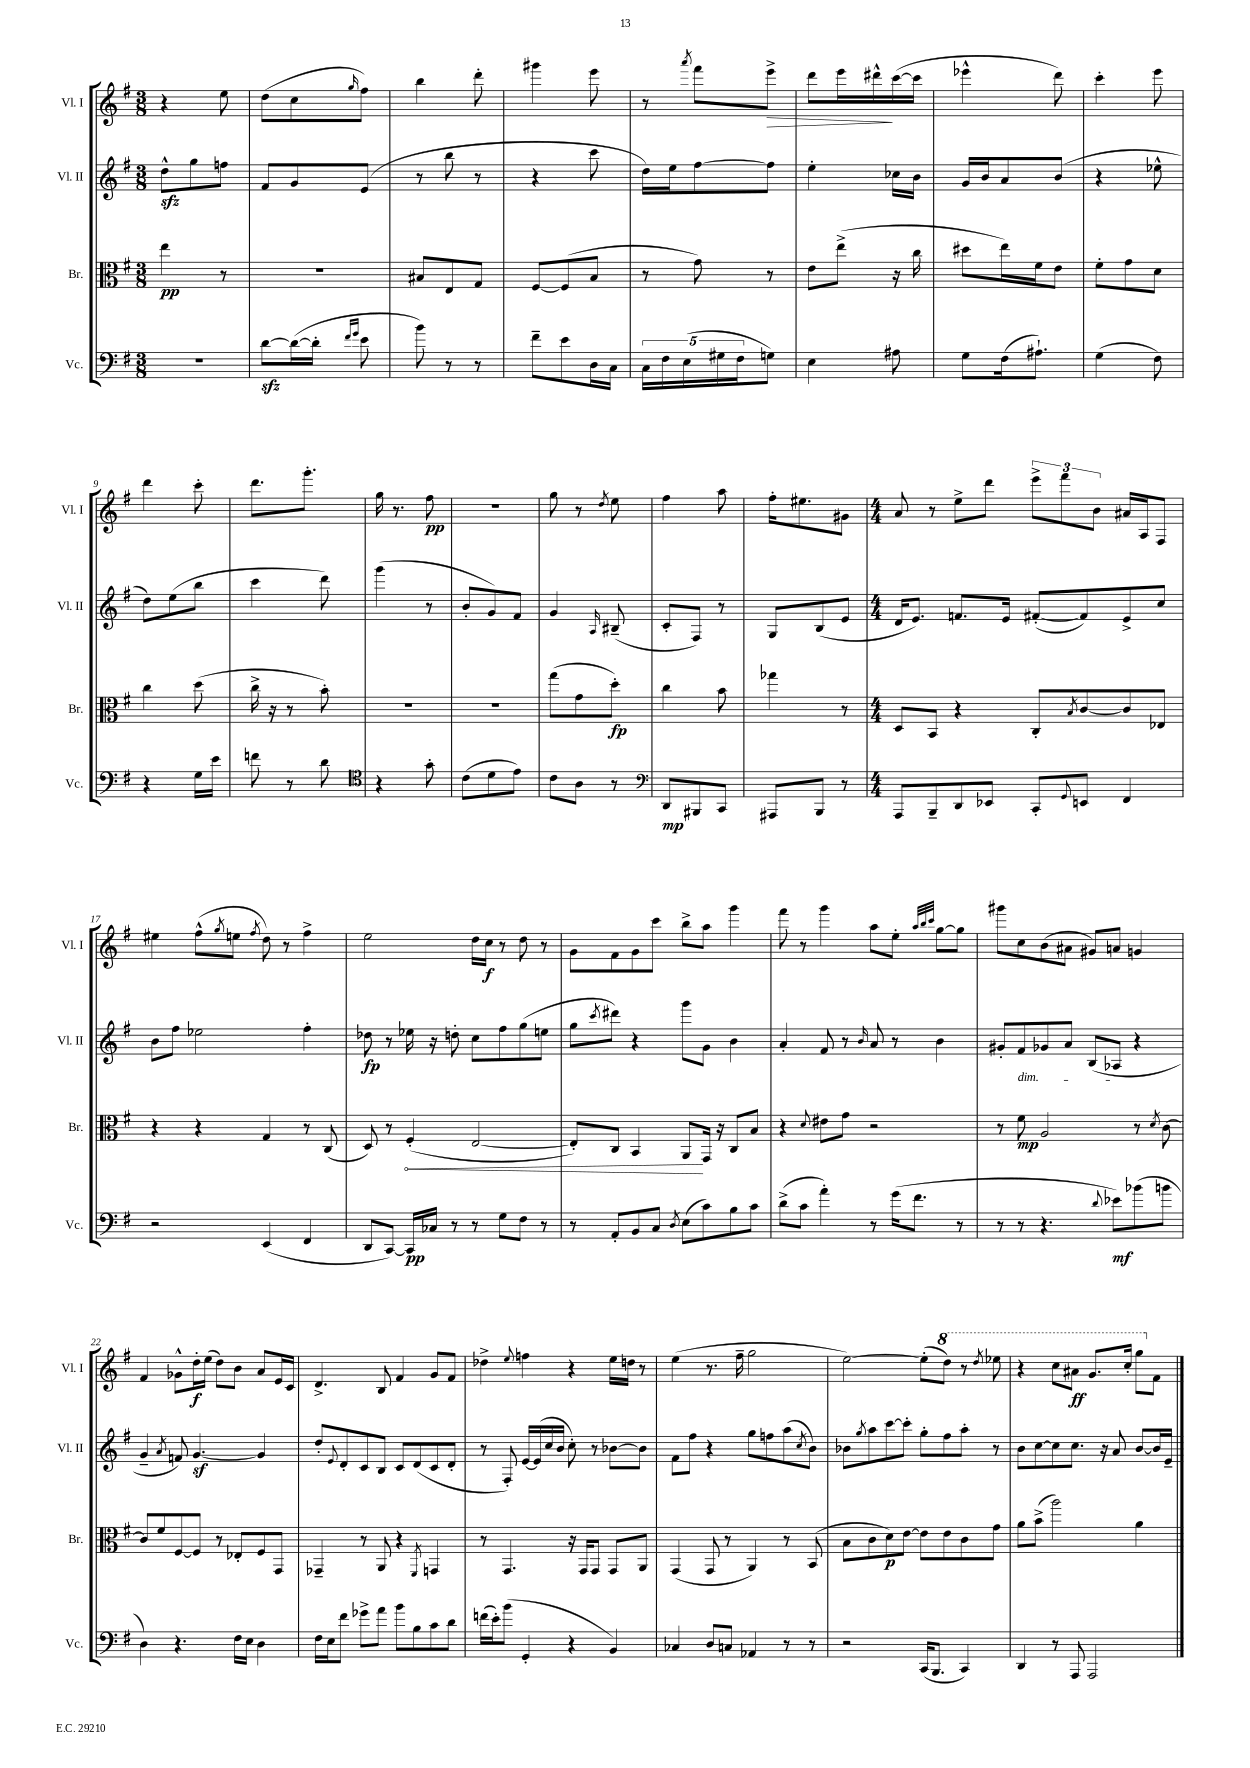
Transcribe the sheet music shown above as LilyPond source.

<<
\new StaffGroup <<
\new Staff = "s0" \with { instrumentName = "Vl. I" shortInstrumentName = "Vl. I" } {
    \clef treble \key g \major \numericTimeSignature \time 3/8
    r4 e''8 |
    d''8( c''8 \grace { g''16 } fis''8) |
    b''4 d'''8-. |
    gis'''4 e'''8 |
    r8 \acciaccatura { a'''8 } fis'''8 e'''8->\> |
    d'''8 e'''16 dis'''16-^\! c'''16~( c'''16 |
    ees'''4-^ d'''8) |
    c'''4-. e'''8 |
    d'''4 c'''8-. |
    d'''8. g'''8.-. |
    g''16 r8. fis''8\pp |
    r4. |
    g''8 r8 \acciaccatura { d''8 } e''8 |
    fis''4 a''8 |
    fis''16-. eis''8. gis'8 |
    \numericTimeSignature \time 4/4 a'8 r8 e''8-> d'''8 \tuplet 3/2 { e'''8-> fis'''8 b'8 } ais'16 a16 fis8 |
    eis''4 fis''8-^( \acciaccatura { g''8 } e''8 \acciaccatura { fis''8 } d''8) r8 fis''4-> |
    e''2 d''16 c''16\f r8 d''8 r8 |
    g'8 fis'8 g'8 c'''8 b''8-> a''8 g'''4 |
    fis'''8 r8 g'''4 a''8 e''8-. \grace { a''32 b''32 c'''32 } g''8~ g''8 |
    gis'''8 c''8 b'8( ais'8 gis'8) a'8 g'4 |
    fis'4 ges'8-^ d''16-.\f e''16( d''8) b'8 a'8 e'16 c'16 |
    d'4.-> b8 fis'4 g'8 fis'8 |
    des''4-> \appoggiatura { e''8 } f''4 r4 e''16 d''16 r8 |
    e''4( r8. fis''16-- g''2 |
    e''2~) e''8-.( \ottava #1 d'''8) r8 \acciaccatura { d'''8 } ees'''8 |
    r4 c'''8 ais''8\ff g''8. c'''16-. g'''8 \ottava #0 fis'8 \bar "|." |
}
\new Staff = "s1" \with { instrumentName = "Vl. II" shortInstrumentName = "Vl. II" } {
    \clef treble \key g \major \numericTimeSignature \time 3/8
    d''8-^\sfz g''8 f''8 |
    fis'8 g'8 e'8( |
    r8 b''8 r8 |
    r4 c'''8 |
    d''16) e''16 fis''8~ fis''8 |
    e''4-. ces''16 b'16 |
    g'16 b'16 a'8 b'8( |
    r4 ees''8-^ |
    d''8) e''8( b''8 |
    c'''4 d'''8) |
    g'''4( r8 |
    b'8-. g'8) fis'8 |
    g'4 \grace { a16 } bis8--( |
    c'8-. fis8) r8 |
    g8 b8( e'8 |
    \numericTimeSignature \time 4/4 d'16 e'8.) f'8. e'16 fis'8~-.( fis'8) e'8-> c''8 |
    b'8 fis''8 ees''2 fis''4-. |
    des''8\fp r8 ees''16 r16 d''8-. c''8 fis''8 g''8( e''8 |
    g''8 \acciaccatura { c'''8 } dis'''8) r4 g'''8 g'8 b'4 |
    a'4-. fis'8 r8 \grace { b'16 } a'8 r8 b'4 |
    gis'8-. fis'8\dim ges'8 a'8 b8( aes8\! r4 |
    g'4-- \acciaccatura { a'8 } f'8) g'4.~\sf g'4 |
    d''8-. \appoggiatura { e'8 } d'8-. c'8 b8 c'8 d'8( c'8 d'8-. |
    r8 fis8-.) e'16~ e'16( c''16 b'16 c''8-.) r8 bes'8~ bes'8 |
    fis'8 fis''8 r4 g''8 f''8 a''8( \acciaccatura { c''8 } b'8) |
    bes'8 \acciaccatura { g''8 } a''8 c'''8~ c'''8-. g''8-. fis''8 a''8-. r8 |
    b'8 c''8~ c''8 c''8. r16 a'8 b'8~ b'16 e'16-- \bar "|." |
}
\new Staff = "s2" \with { instrumentName = "Br." shortInstrumentName = "Br." } {
    \clef alto \key g \major \numericTimeSignature \time 3/8
    e''4\pp r8 |
    R4. |
    bis8 e8 g8 |
    fis8~ fis8( b8 |
    r8 g'8) r8 |
    e'8 e''8->( r16 c''16 |
    dis''8 e''16) fis'16 e'8 |
    fis'8-. g'8 d'8 |
    c''4 d''8( |
    c''16-> r16 r8 b'8-.) |
    R4. |
    R4. |
    g''8( g'8 d''8-.\fp) |
    c''4 b'8 |
    ges''4 r8 |
    \numericTimeSignature \time 4/4 d8 b,8 r4 c8-. \acciaccatura { b8 } c'8~ c'8 ees8 |
    r4 r4 g4 r8 c8( |
    d8) r8 \once \override Hairpin.circled-tip = ##t fis4-.\<( e2~ |
    e8-.) c8 b,4 a,8\! g,16 r16 c8 b8 |
    r4 \appoggiatura { d'8 } eis'8 g'8 r2 |
    r8 fis'8\mp a2 r8 \acciaccatura { d'8 } c'8~ |
    c'8 fis'8 fis8~ fis8 r8 ees8-. fis8 g,8 |
    ges,4-- r8 a,8 r4 \acciaccatura { fis,8 } g,4 |
    r8 g,4. r16 g,16 g,8 g,8 a,8 |
    g,4( g,8 r8 a,4) r8 b,8( |
    b8 c'8 d'8\p) e'8~ e'8 e'8 c'8 g'8 |
    a'8 b'8->( a''2) a'4 \bar "|." |
}
\new Staff = "s3" \with { instrumentName = "Vc." shortInstrumentName = "Vc." } {
    \clef bass \key g \major \numericTimeSignature \time 3/8
    R4. |
    d'8~\sfz d'16~( d'16-. \grace { fis'16 g'16 } e'8 |
    b'8) r8 r8 |
    fis'8-- e'8 d16 c16 |
    \tuplet 5/4 { c16 fis16 e16( gis16 fis16 } g8) |
    e4 ais8 |
    g8 fis16( ais8.-!) |
    g4( fis8) |
    r4 g16 e'16 |
    f'8 r8 d'8 |
    \clef tenor r4 g'8-. |
    c'8( d'8 e'8) |
    c'8 a8 r8 |
    \clef bass d,8\mp bis,,8 c,8 |
    ais,,8 b,,8 r8 |
    \numericTimeSignature \time 4/4 a,,8 b,,8-- d,8 ees,8 c,8-. \appoggiatura { g,8 } e,8 fis,4 |
    r2 e,4( fis,4 |
    d,8 c,8~) c,16\pp ces16 r8 r8 g8 fis8 r8 |
    r8 a,8-. b,8 c8 \acciaccatura { d8 } e8( c'8) b8 c'8 |
    d'8->( c'8 a'4-.) r8 g'16( fis'8. r8 |
    r8 r8 r4. \appoggiatura { d'8 } ees'8\mf) bes'8( b'8 |
    d4) r4. fis16 e16 d4 |
    fis16 e16 fis'8 ges'8-> a'8 b'8 b8 c'8 d'8 |
    f'16( e'16-.) b'8( g,4-. r4 b,4) |
    ces4 d8 c8 aes,4 r8 r8 |
    r2 c,16( b,,8. c,4) |
    d,4 r8 a,,8 a,,2 \bar "|." |
}
>>
>>
